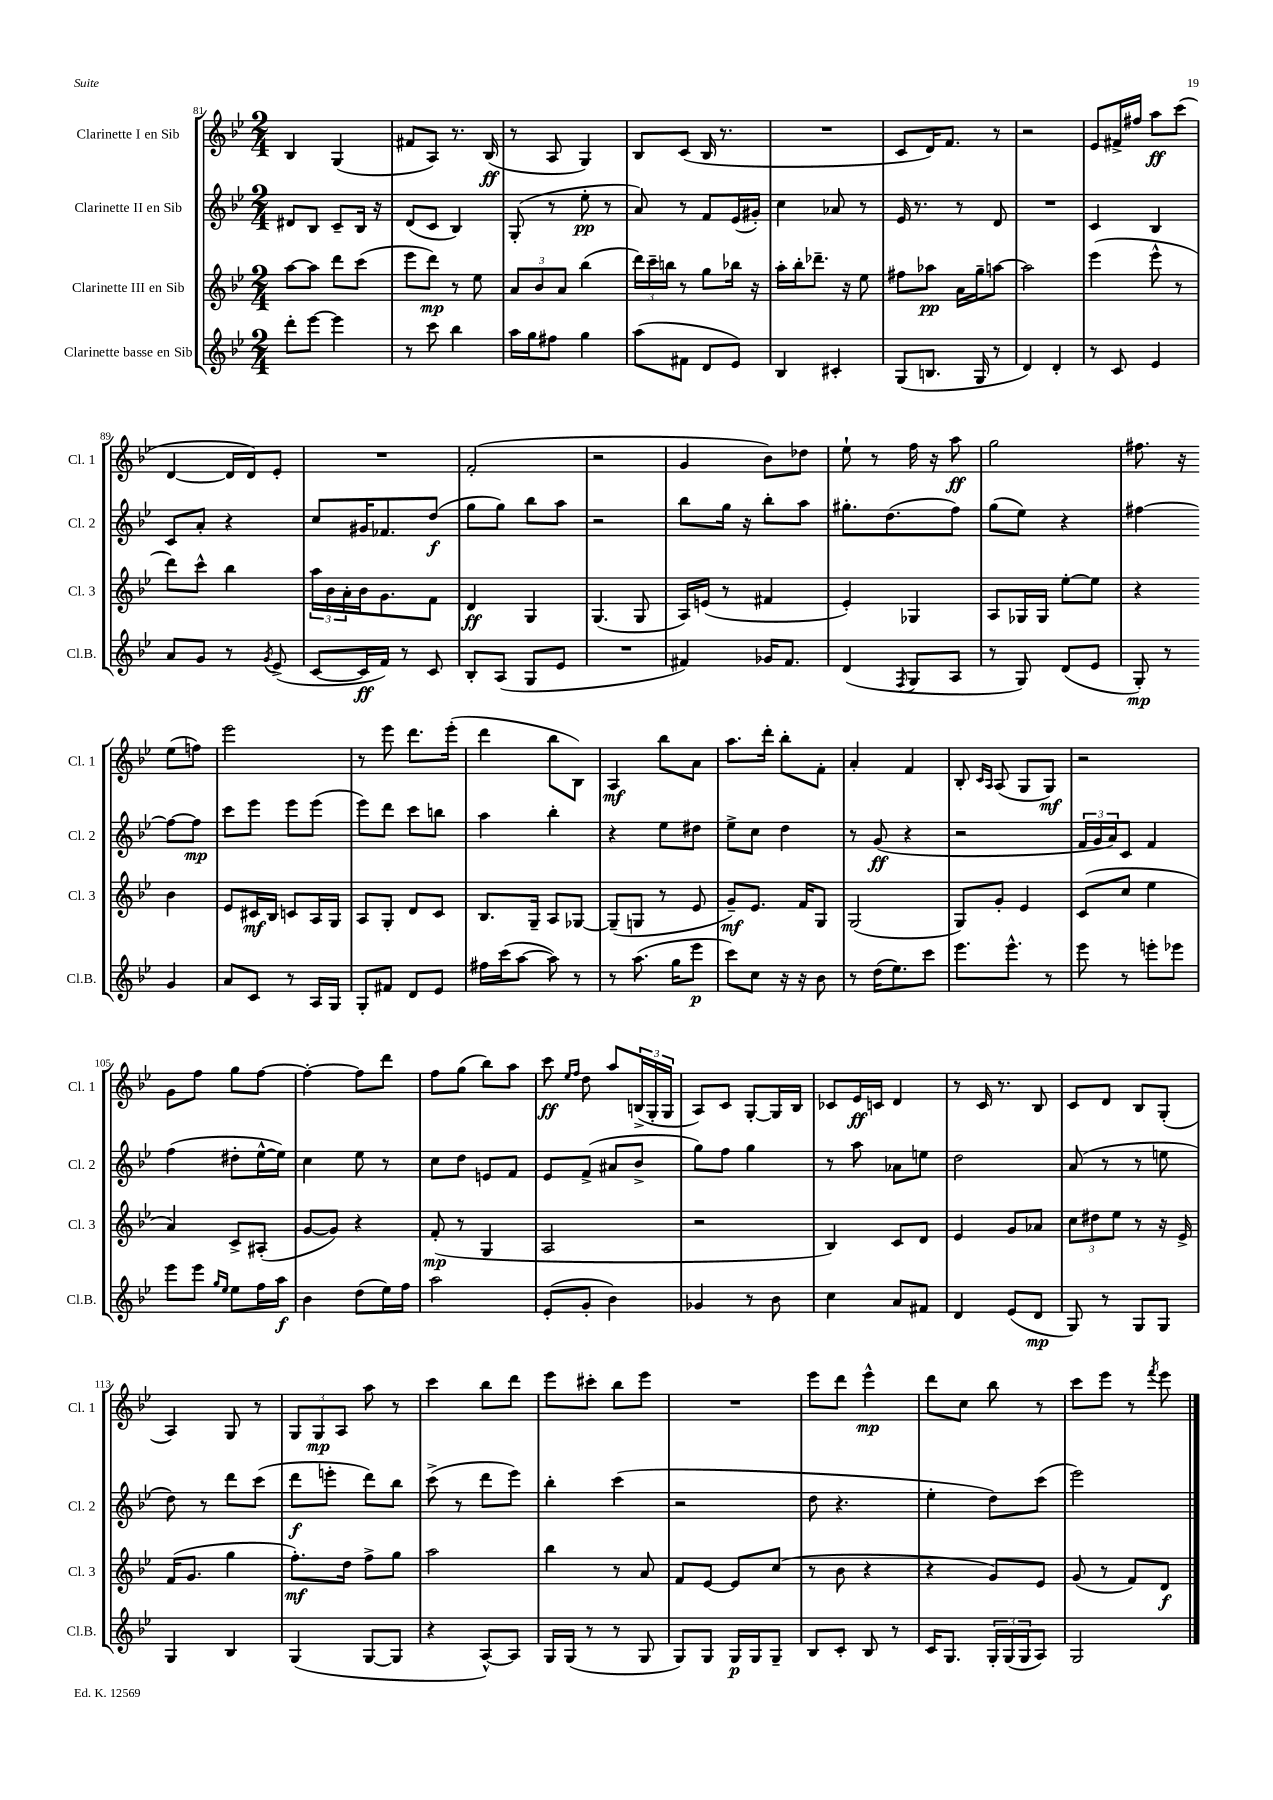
<<
\new StaffGroup <<
\new Staff = "s0" \with { instrumentName = "Clarinette I en Sib" shortInstrumentName = "Cl. 1" } {
    \clef treble \key bes \major \numericTimeSignature \time 2/4
    bes4 g4( |
    fis'8 a8) r8. bes16\ff( |
    r8 a8 g4) |
    bes8 c'8( bes16 r8. |
    R2 |
    c'8 d'16) f'8. r8 |
    r2 |
    ees'8 fis'16-> fis''16 a''8\ff c'''8( |
    d'4~ d'16 d'16) ees'8-. |
    R2 |
    f'2-.( |
    r2 |
    g'4 bes'8) des''8 |
    ees''8-! r8 f''16 r16 a''8\ff |
    g''2 |
    fis''8. r16 ees''8( f''8) |
    ees'''2 |
    r8 ees'''8 d'''8. ees'''16-.( |
    d'''4 bes''8 bes8) |
    a4\mf bes''8 a'8 |
    a''8. d'''16-. bes''8-. f'8-. |
    a'4-. f'4 |
    bes8-. \grace { c'16 a16 } a8( g8 g8\mf) |
    r2 |
    g'8 f''8 g''8 f''8~ |
    f''4~-. f''8 d'''8 |
    f''8 g''8( bes''8) a''8 |
    c'''8\ff \grace { ees''16 f''16 } d''8 a''8 \tuplet 3/2 { b16->( g16-. g16 } |
    a8) c'8 g8~-. g16 bes16 |
    ces'8 ees'16\ff c'16 d'4 |
    r8 c'16 r8. bes8 |
    c'8 d'8 bes8 g8-.( |
    a4) g8 r8 |
    \tuplet 3/2 { g8 g8\mp a8 } a''8 r8 |
    c'''4 bes''8 d'''8 |
    ees'''8 cis'''8-. bes''8 ees'''8 |
    R2 |
    ees'''8 d'''8 ees'''4-^\mp |
    d'''8 c''8 bes''8 r8 |
    c'''8 ees'''8 r8 \acciaccatura { f'''8 } ees'''8 \bar "|." |
}
\new Staff = "s1" \with { instrumentName = "Clarinette II en Sib" shortInstrumentName = "Cl. 2" } {
    \clef treble \key bes \major \numericTimeSignature \time 2/4
    dis'8 bes8 c'8-- bes16 r16 |
    d'8( c'8 bes4) |
    g8-.( r8 ees''8-.\pp r8 |
    a'8) r8 f'8 ees'16( gis'16-.) |
    c''4 aes'8 r8 |
    ees'16 r8. r8 d'8 |
    R2 |
    c'4 bes4 |
    c'8 a'8-. r4 |
    c''8 gis'16 fes'8. d''8\f( |
    g''8 g''8) bes''8 a''8 |
    r2 |
    bes''8 g''16 r16 bes''8-. a''8 |
    gis''8.-. d''8.( f''8) |
    g''8( ees''8) r4 |
    fis''4~ fis''8~ fis''8\mp |
    c'''8 ees'''8 ees'''8 ees'''8( |
    ees'''8) d'''8 c'''8 b''8 |
    a''4 bes''4-. |
    r4 ees''8 dis''8 |
    ees''8-> c''8 d''4 |
    r8 g'8\ff( r4 |
    r2 |
    \tuplet 3/2 { f'16 g'16 a'16) } c'8 f'4 |
    f''4( dis''8-. ees''16~-^ ees''16) |
    c''4 ees''8 r8 |
    c''8 d''8 e'8 f'8 |
    ees'8 f'8->( ais'8 bes'8-> |
    g''8) f''8 g''4 |
    r8 a''8 aes'8 e''8 |
    d''2 |
    a'8( r8 r8 e''8 |
    d''8) r8 d'''8 c'''8( |
    d'''8\f e'''8-. d'''8) bes''8 |
    c'''8->( r8 d'''8 ees'''8) |
    bes''4-. c'''4( |
    r2 |
    d''8 r4. |
    ees''4-. d''8) c'''8( |
    ees'''2) \bar "|." |
}
\new Staff = "s2" \with { instrumentName = "Clarinette III en Sib" shortInstrumentName = "Cl. 3" } {
    \clef treble \key bes \major \numericTimeSignature \time 2/4
    a''8~ a''8 d'''8 c'''8( |
    ees'''8 d'''8\mp) r8 ees''8 |
    \tuplet 3/2 { a'8 bes'8 a'8 } bes''4( |
    \tuplet 3/2 { d'''16) c'''16-- b''16 } r8 g''8 bes''16 r16 |
    a''16-. bes''16-. des'''8.-- r16 ees''8 |
    fis''8 aes''8\pp a'16 g''16-- a''8~ |
    a''2 |
    ees'''4( ees'''8-^ r8 |
    d'''8) c'''8-^ bes''4 |
    \tuplet 3/2 { a''16 bes'16 a'16-. } bes'16 g'8. f'8 |
    d'4\ff g4 |
    g4.( g8 |
    a16) e'16( r8 fis'4 |
    ees'4-.) ges4 |
    a8 ges16 ges16 ees''8~-. ees''8 |
    r4 bes'4 |
    ees'8 cis'16\mf bes16 c'8 a16 g16 |
    a8 g8-. d'8 c'8 |
    bes8. g16-- a8 ges8~ |
    ges8--( g8 r8 ees'8 |
    g'8--\mf) ees'8. f'16 g8 |
    g2( |
    g8) g'8-. ees'4 |
    c'8( c''8 ees''4 |
    a'4) c'8-> ais8-.( |
    g'8~ g'8) r4 |
    f'8-.\mp( r8 g4 |
    a2 |
    r2 |
    bes4) c'8 d'8 |
    ees'4 g'8 aes'8 |
    \tuplet 3/2 { c''8 dis''8 ees''8 } r8 r16 ees'16-> |
    f'16( g'8. g''4 |
    f''8.-.\mf) d''16 f''8-> g''8 |
    a''2 |
    bes''4 r8 a'8 |
    f'8 ees'8~ ees'8 c''8( |
    r8 bes'8 r4 |
    r4 g'8) ees'8 |
    g'8( r8 f'8) d'8\f \bar "|." |
}
\new Staff = "s3" \with { instrumentName = "Clarinette basse en Sib" shortInstrumentName = "Cl.B." } {
    \clef treble \key bes \major \numericTimeSignature \time 2/4
    d'''8-. ees'''8~ ees'''4 |
    r8 c'''8 bes''4 |
    a''16 g''16 fis''8 g''4 |
    a''8( fis'8 d'8 ees'8) |
    bes4 cis'4-. |
    g8( b8. g16 r8 |
    d'4) d'4-. |
    r8 c'8 ees'4 |
    a'8 g'8 r8 \acciaccatura { g'8 } ees'8->( |
    c'8~ c'16\ff f'16) r8 c'8 |
    bes8-. a8( g8 ees'8 |
    R2 |
    fis'4) ges'16 fis'8. |
    d'4( \acciaccatura { f8 } g8 a8 |
    r8 g8) d'8( ees'8 |
    g8-.\mp) r8 g'4 |
    a'8 c'8 r8 a16 g16 |
    g8-. fis'8 d'8 ees'8 |
    fis''16 c'''16( a''8~ a''8) r8 |
    r8 a''8.( g''16 ees'''8\p |
    c'''8) c''8 r16 r16 bes'8 |
    r8 d''16( ees''8.) c'''8 |
    ees'''8. ees'''8.-^ r8 |
    ees'''8 r8 e'''8-. ees'''8 |
    ees'''8 ees'''8 \grace { g''16 ees''16 } ees''8 f''16 a''16\f |
    bes'4 d''8( ees''16) f''16 |
    a''2 |
    ees'8-.( g'8-. bes'4) |
    ges'4 r8 bes'8 |
    c''4 a'8 fis'8 |
    d'4 ees'8( d'8\mp |
    g8) r8 g8 g8 |
    g4 bes4 |
    g4( g8~ g8 |
    r4 a8~-^) a8 |
    g16 g16( r8 r8 g8 |
    g8) g8 g16\p g16 g8-- |
    bes8 c'8-. bes8 r8 |
    c'16 g8. \tuplet 3/2 { g16-. g16( g16 } a8) |
    g2 \bar "|." |
}
>>
>>
\layout { \context { \Score currentBarNumber = #81 } }
